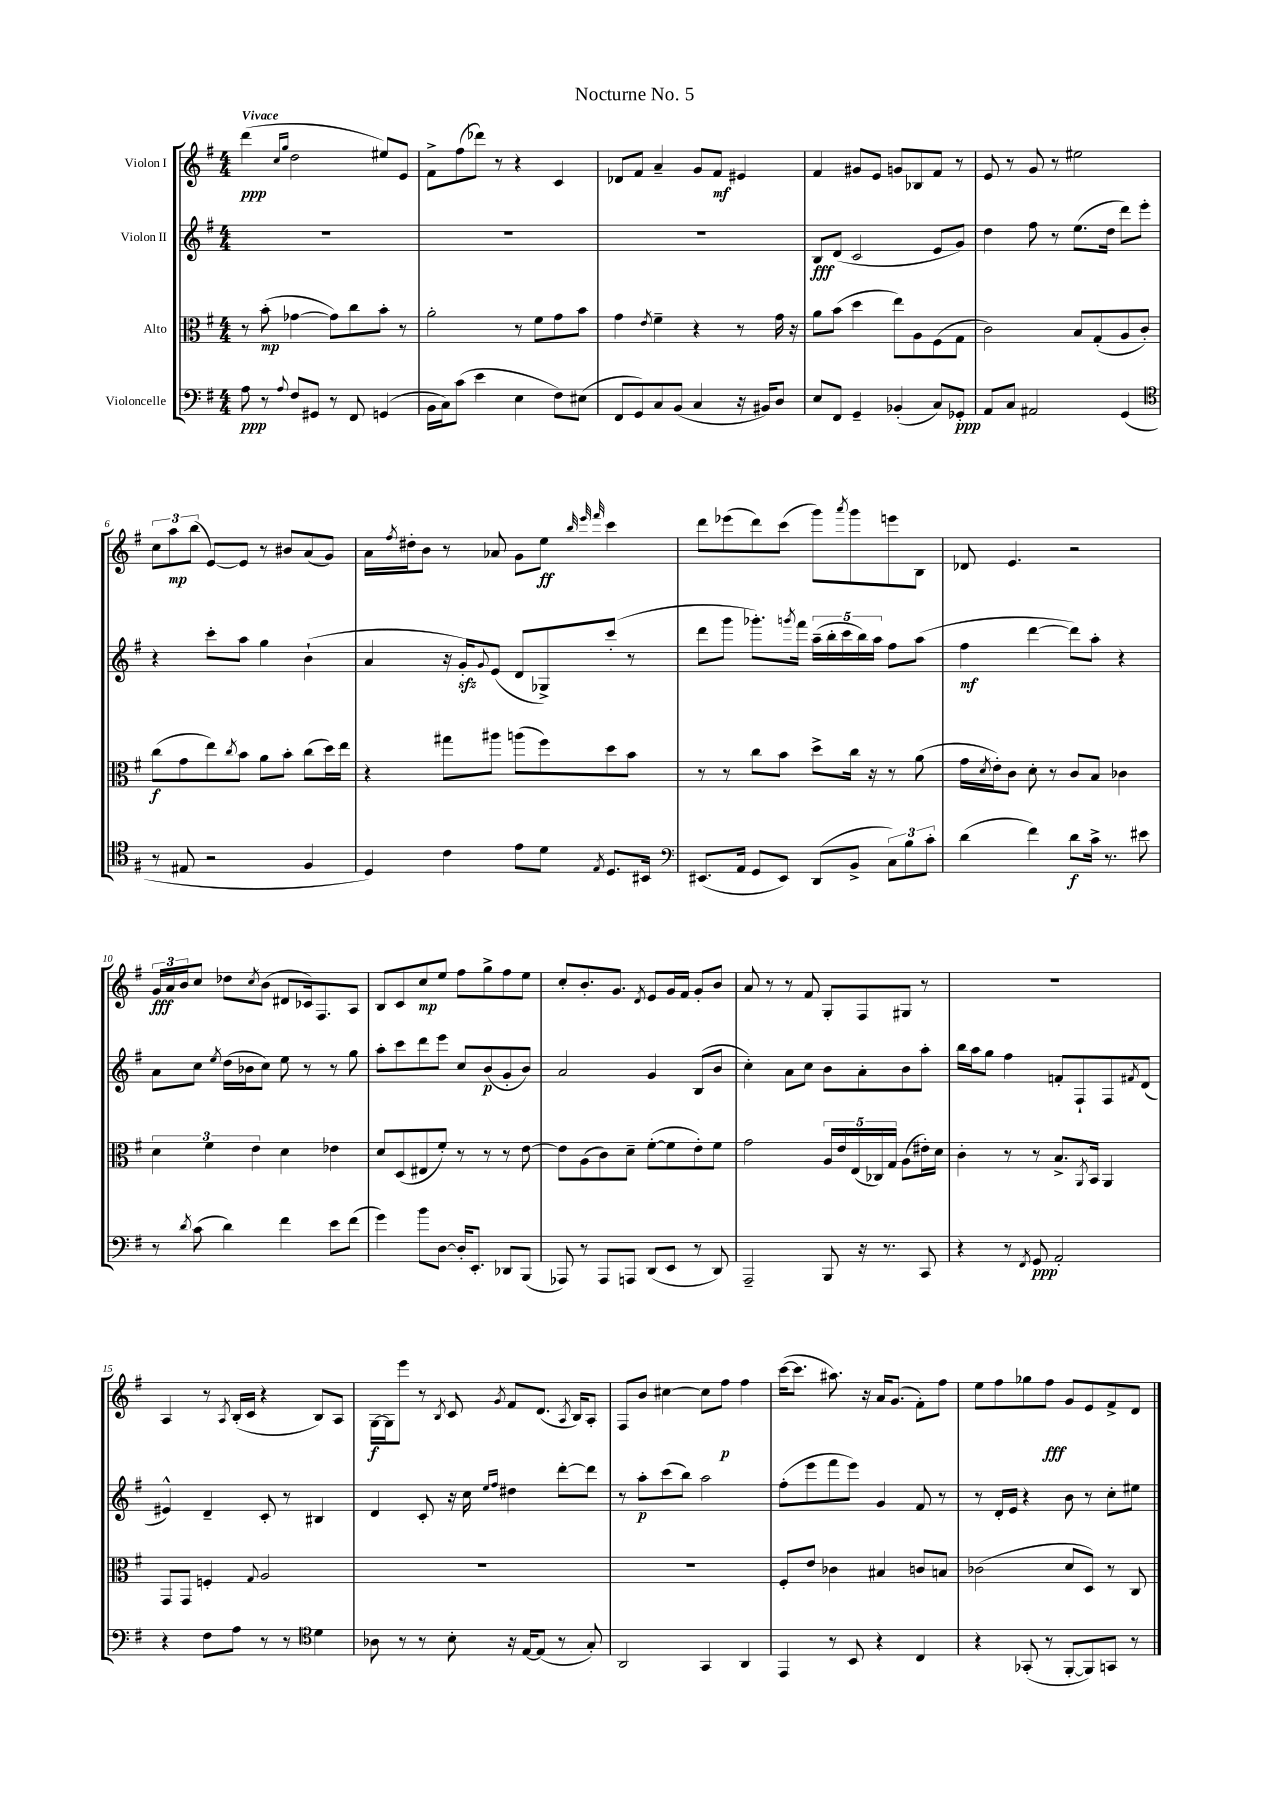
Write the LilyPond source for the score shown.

\header { title = "Nocturne No. 5" }
<<
\new StaffGroup <<
\new Staff = "s0" \with { instrumentName = "Violon I" } {
    \clef treble \key g \major \numericTimeSignature \time 4/4 \tempo "Vivace"
    d'''4\ppp( \grace { c''16 g''16 } d''2 eis''8) e'8 |
    fis'8-> fis''8( des'''8) r8 r4 c'4 |
    des'8 fis'8 a'4-- g'8 fis'8\mf eis'4 |
    fis'4 gis'8 e'8 g'8 bes8 fis'8 r8 |
    e'8 r8 g'8 r8 eis''2 |
    \tuplet 3/2 { c''8 a''8\mp b''8( } e'8~) e'8 r8 bis'8 a'8( g'8) |
    a'16 \acciaccatura { fis''8 } dis''16-. b'8 r8 aes'8 g'8 e''8\ff \grace { b''32 e'''32 fis'''32 } c'''4 |
    d'''8 ees'''8( d'''8) c'''8( g'''8) \acciaccatura { a'''8 } g'''8 e'''8 b8 |
    des'8 e'4. r2 |
    \tuplet 3/2 { g'16\fff a'16 b'16 } c''8 des''8 \acciaccatura { c''8 } b'8( dis'8 ces'16) fis8. a8 |
    b8 c'8 c''8\mp e''8 fis''8 g''8-> fis''8 e''8 |
    c''8-. b'8.-. g'8. \acciaccatura { d'8 } e'8 g'16 fis'16 g'8-. b'8 |
    a'8 r8 r8 fis'8 g8-. fis8 gis8 r8 |
    R1 |
    a4 r8 \acciaccatura { a8 } b16-.( c'16 r4 b8) a8 |
    g16~\f g16 e'''8 r8 \acciaccatura { b8 } c'8 \acciaccatura { g'8 } fis'8 d'8.( \acciaccatura { a8 } b16) a8-. |
    fis8 b'8 cis''4~ cis''8 fis''8\p fis''4 |
    c'''16~( c'''8. ais''8.) r16 a'16 g'8.( fis'8-.) fis''8 |
    e''8 fis''8 ges''8 fis''8\fff g'8 e'8 fis'8-> d'8 \bar "|." |
}
\new Staff = "s1" \with { instrumentName = "Violon II" } {
    \clef treble \key g \major \numericTimeSignature \time 4/4
    R1 |
    R1 |
    R1 |
    b8\fff d'8( c'2 e'8 g'8) |
    d''4 fis''8 r8 e''8.( d''16 d'''8) e'''8-. |
    r4 c'''8-. a''8 g''4 b'4-!( |
    a'4 r16 g'16-.\sfz) \appoggiatura { g'8 } e'8( d'8 ges8->) c'''8-.( r8 |
    d'''8 g'''8 ges'''8.-.) \acciaccatura { g'''8 } fis'''16 \tuplet 5/4 { a''16--( b''16-. c'''16 b''16) a''16 } fis''8 a''8( |
    fis''4\mf d'''4~ d'''8) a''8-. r4 |
    a'8 c''8 \acciaccatura { e''8 } d''16( bes'16 c''8) e''8 r8 r8 g''8 |
    a''8-. c'''8 d'''8 e'''8 c''8 b'8\p( g'8-. b'8) |
    a'2 g'4 b8( b'8 |
    c''4-.) a'8 c''8 b'8 a'8-. b'8 a''8-. |
    b''16 a''16 g''8 fis''4 f'8-. fis8-! fis8 \acciaccatura { fis'8 } d'8( |
    eis'4-^) d'4-- c'8-. r8 bis4 |
    d'4 c'8-. r16 c''16 \grace { e''16 fis''16 } dis''4 d'''8~-. d'''8 |
    r8 a''8-.\p c'''8( b''8) a''2 |
    fis''8-.( e'''8 fis'''8 e'''8) g'4 fis'8 r8 |
    r8 d'16-. e'16 r4 b'8 r8 c''8-. eis''8 \bar "|." |
}
\new Staff = "s2" \with { instrumentName = "Alto" } {
    \clef alto \key g \major \numericTimeSignature \time 4/4
    r8 b'8-.\mp( ges'4~ ges'8) c''8 b'8-. r8 |
    a'2-. r8 fis'8 g'8 b'8 |
    g'4 \acciaccatura { e'8 } fis'4-- r4 r8 g'16 r16 |
    a'8 b'8( d''4 e''8) a8 fis8( g8 |
    c'2) b8 g8-.( a8 c'8-.) |
    c''8\f( g'8 e''8) \acciaccatura { c''8 } b'8 a'8 b'8-. c''8( d''16) e''16 |
    r4 gis''8 ais''8 a''8( fis''8) d''8 b'8 |
    r8 r8 c''8 b'8 d''8-> c''16 r16 r8 a'8( |
    g'16 \acciaccatura { d'8 } e'16-.) c'8 d'8-. r8 c'8 b8 ces'4 |
    \tuplet 3/2 { d'4 fis'4 e'4 } d'4 ees'4 |
    d'8 d8( eis8 fis'8-.) r8 r8 r8 e'8~ |
    e'8 a8( c'8) d'8-- fis'8~-.( fis'8 e'8-.) fis'8 |
    g'2 \tuplet 5/4 { a16 e'16 e16( ces16) g16 } a8( eis'16-.) d'16 |
    c'4-. r8 r8 b8.-> \acciaccatura { a,8 } b,16 a,4 |
    g,8 g,8 f4-. \appoggiatura { g8 } a2 |
    R1 |
    R1 |
    fis8-. e'8 ces'4 bis4 c'8 b8 |
    ces'2( d'8 d8) r8 c8 \bar "|." |
}
\new Staff = "s3" \with { instrumentName = "Violoncelle" } {
    \clef bass \key g \major \numericTimeSignature \time 4/4
    a8\ppp r8 \appoggiatura { a8 } fis8 gis,8 r8 fis,8 g,4( |
    b,16 c16) c'8( e'4 e4 fis8) eis8( |
    fis,8 g,8) c8 b,8( c4 r16 bis,16) d8 |
    e8 fis,8 g,4-- bes,4-.( c8) ges,8-.\ppp |
    a,8 c8 ais,2 g,4( |
    \clef tenor r8 eis8 r2 fis4 |
    d4) c'4 e'8 d'8 \acciaccatura { e8 } d8. bis,16 |
    \clef bass eis,8.( a,16 g,8 eis,8) d,8( b,8-> \tuplet 3/2 { c8) b8 c'8-. } |
    d'4( fis'4) d'8\f c'16-> r8. eis'8 |
    r8 \acciaccatura { d'8 } c'8( d'4) fis'4 e'8 fis'8( |
    g'4) b'8 d8~ d16-. e,8.-. des,8 b,,8( |
    aes,,8) r8 aes,,8 a,,8 d,8( e,8 r8 d,8) |
    a,,2-- b,,8 r16 r8. c,8 |
    r4 r8 \acciaccatura { fis,8 } g,8\ppp a,2-. |
    r4 fis8 a8 r8 r8 \clef tenor d'4 |
    aes8 r8 r8 b8-. r16 e16~ e8( r8 g8-.) |
    a,2 g,4 a,4 |
    e,4 r8 b,8 r4 c4 |
    r4 ges,8-.( r8 fis,8~-. fis,8) g,8 r8 \bar "|." |
}
>>
>>
